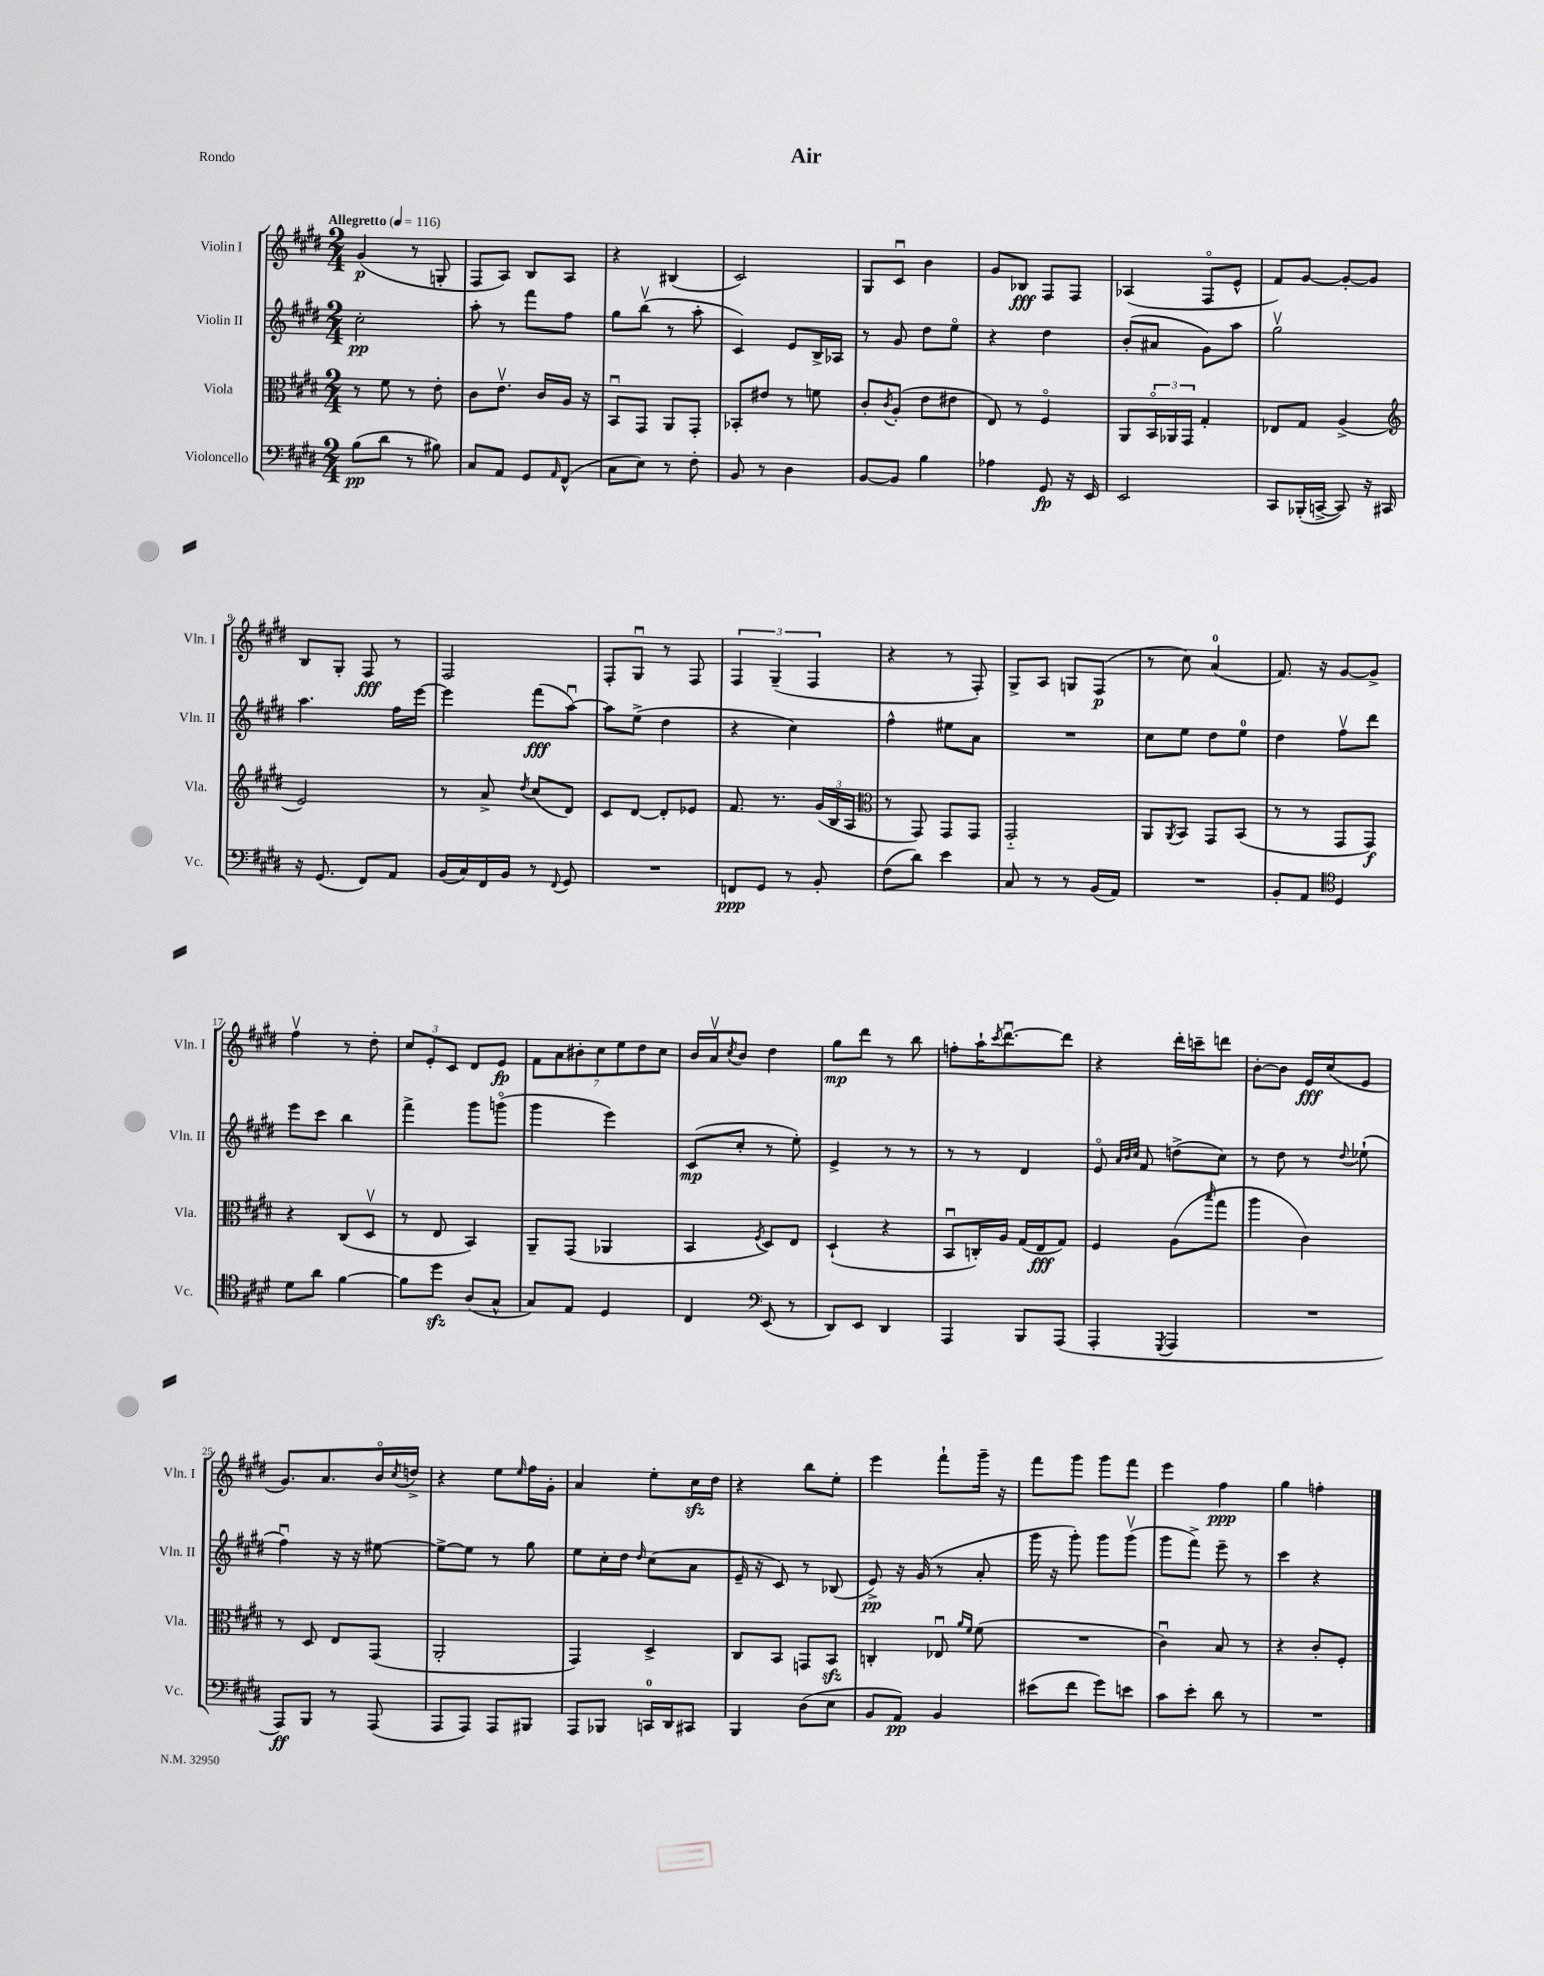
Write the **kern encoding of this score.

**kern	**kern	**kern	**kern
*staff4	*staff3	*staff2	*staff1
*clefF4	*clefC3	*clefG2	*clefG2
*k[f#c#g#d#]	*k[f#c#g#d#]	*k[f#c#g#d#]	*k[f#c#g#d#]
*M2/4	*M2/4	*M2/4	*M2/4
*MM116	*MM116	*MM116	*MM116
(8B	8r	2cc#'	(4g#
8d#	8f#	.	.
8r	8r	.	8r
8B#)	8e'	.	8G'
=	=	=	=
8C#	8c#	8aa'	8F#
8AA	8.ev	8r	8A)
8GG#	.	8fff#	8B
.	16c#	.	.
16qqAA	.	.	.
(8FF#^^	16A	8ff#	8A
.	16r	.	.
=	=	=	=
8C#	8BBu	8gg#	4r
8E)	8GG#	(8bbv	.
8r	8AA	8r	(4B#
8F#'	8GG#'	8aa'	.
=	=	=	=
8BB	8BB-'	4c#)	2c#)
8r	8e#	.	.
4D#	8r	8e	.
.	8f	16B^	.
.	.	16A-	.
=	=	=	=
[8BB	8c#'	8r	8G#
.	8qc#	.	.
8BB]	(8A'	8g#	8c#u
4B	8e	8dd#	4b
.	8e#	8eeo	.
=	=	=	=
4A-	8E)	4r	8g#
.	8r	.	8B-
8GG#	4F#o	4dd#	8F#
16r	.	.	8F#
16EE	.	.	.
=	=	=	=
2EE	8AA	(8b'	(4A-
.	24BBo	8a#	.
.	24AA-	.	.
.	24GG#	.	.
.	4G#'	8g#)	8F#o
.	.	8aa	8e^^
=	=	=	=
8CC#	8E-	2gg#v	8f#)
(16BBB-'	8G#	.	[8g#
[16CC^	.	.	.
8CC])	(4A^	.	8g#'_
16r	.	.	8g#]
16CC#	.	.	.
=	=	=	=
*	*clefG2	*	*
16r	2e)	4.aa	8B
(8.GG#	.	.	.
.	.	.	8G#'
8FF#)	.	.	8F#
8AA	.	16ff#	8r
.	.	[16eee	.
=	=	=	=
(16BB	8r	4eee]	2F#
16C#)	.	.	.
16FF#	8a^	.	.
16BB	.	.	.
.	8qdd#	.	.
8r	(8cc#	(8fff#	.
8qqFF#	.	.	.
8GG#	8d#)	[8aau)	.
=	=	=	=
2r	8c#	8aa]	8F#'
.	[8d#	(8ee^	8G#u
.	8d#']	4dd#	8r
.	8e-	.	8F#
=	=	=	=
8FF	8.f#	4r	6F#
8GG#	.	.	.
.	.	.	(6G#~
.	8.r	.	.
8r	.	4cc#)	.
.	.	.	6F#
8BB'	(24g#	.	.
.	24B	.	.
.	24A	.	.
=	=	=	=
*	*clefC3	*	*
(8F#	8r	4ff#^^	4r
8d#)	8GG#)	.	.
4e	8GG#	8ee#	8r
.	8GG#	8a	8F#')
=	=	=	=
8C#	2GG#'~	2r	8G#^
8r	.	.	8A
8r	.	.	8G
(16BB	.	.	(8F#
16AA)	.	.	.
=	=	=	=
2r	8AA	8cc#	8r
.	8qAA	.	.
.	8BB	8ee	8cc#)
.	8GG#	8dd#	(4a
.	(8BB	8ee	.
=	=	=	=
8BB'	8r	4dd#	8.f#)
8AA	8r	.	.
.	.	.	16r
*clefC4	*	*	*
4D#	8GG#	8ff#v	[8g#
.	8GG#)	8ddd#	8g#^]
=	=	=	=
8d#	4r	8eee	4ff#v
8a	.	8ccc#	.
[4f#	(8C#	4bb	8r
.	8D#v	.	8dd#'
=	=	=	=
8f#]	8r	4fff#^	12cc#
.	.	.	12e'
8dd#	8E	.	.
.	.	.	12c#
(8A	4BB)	8ggg#	8d#
8G#^^	.	(8gggo	8e
=	=	=	=
8G#)	8AA~	4ggg#	14f#
.	.	.	14a
8E	(8GG#	.	.
.	.	.	14b#'
.	.	.	14cc#
4D#	4AA-	4eee)	.
.	.	.	14ee
.	.	.	14dd#
.	.	.	14cc#
=	=	=	=
4C#	4BB	(8c#	16b
.	.	.	16av
.	.	.	8qcc#
.	.	8cc#'	8b
*clefF4	*	*	*
.	8qF#	.	.
(8EE	8D#)	8r	4dd#
8r	8E	8ee')	.
=	=	=	=
8DD#)	(4D#`	4e^	8gg#
8EE	.	.	8ddd#
4DD#	4r	8r	8r
.	.	8r	8bb
=	=	=	=
4AAA	8BBu	8r	8ff'
.	16C')	8r	16aa`
.	.	.	8qccc#
.	16A	.	[8.ddd#u
8BBB	(16G#	4d#	.
.	16E	.	.
(8AAA	8G#)	.	8ddd#]
=	=	=	=
4AAA'	4F#	8eo	4r
.	.	32qqa	.
.	.	32qqb	.
.	.	32qqcc#	.
.	.	8f#	.
8qGGG#	.	.	.
4AAA	(8A	(8dd^	16ddd#'
.	.	.	16ccc~
.	16qqbb	.	.
.	8gg#	8cc#)	8ddd
=	=	=	=
2r	4aa	8r	[8b'
.	.	8dd#	8b]
.	4c#)	8r	16e
.	.	.	(16cc#
.	.	8qqdd#	.
.	.	(8ee-`	8e
=	=	=	=
8AAA)	8r	4ff#u)	8.g#)
8BBB	8D#	.	.
.	.	.	8.a
8r	8E	16r	.
.	.	16r	.
(8AAA	(8GG#	[8ee#	16bo
.	.	.	8qcc#
.	.	.	16dd^
=	=	=	=
8AAA	2AA'	8ee#^_	4r
8AAA)	.	8ee#]	.
8AAA	.	8r	8ee
.	.	.	16qqee
8BBB#	.	8gg#	16ff#
.	.	.	16g#'
=	=	=	=
8AAA	4GG#)	8ee	4a
8BBB-	.	16cc#'	.
.	.	16dd#	.
.	.	16qqdd#	.
16CC	4D#^	(8cc#	8ee'
16DD#	.	.	.
8CC#	.	8a	16cc#
.	.	.	16dd#
=	=	=	=
4BBB	8C#	16e~	4r
.	.	16r	.
.	8BB	8c#)	.
(8D#	8GG	8r	8bb
8E	8BB	(8B-	8ee'
=	=	=	=
8BB	4C'	8e^)	4eee
8AA)	.	16r	.
.	.	(16g#	.
4BB	8E-u	8r	8fff#`
.	16qqa	.	.
.	16qqf#	.	.
.	(8f#	8a'	16ggg#~
.	.	.	16r
=	=	=	=
(8e#	2r	16ggg#	8fff#
.	.	16r	.
8f#	.	8ggg#')	8ggg#
8g#)	.	8ggg#	8ggg#
8e	.	(8ggg#v	8fff#
=	=	=	=
8c#	4c#u)	8ggg#	4eee
8e'	.	8fff#^)	.
8d#	8B	8eee~	4ff#
8r	8r	8r	.
=	=	=	=
2r	4r	4ccc#	4gg#
.	8c#'	4r	4ff'
.	8F#'	.	.
==	==	==	==
*-	*-	*-	*-
